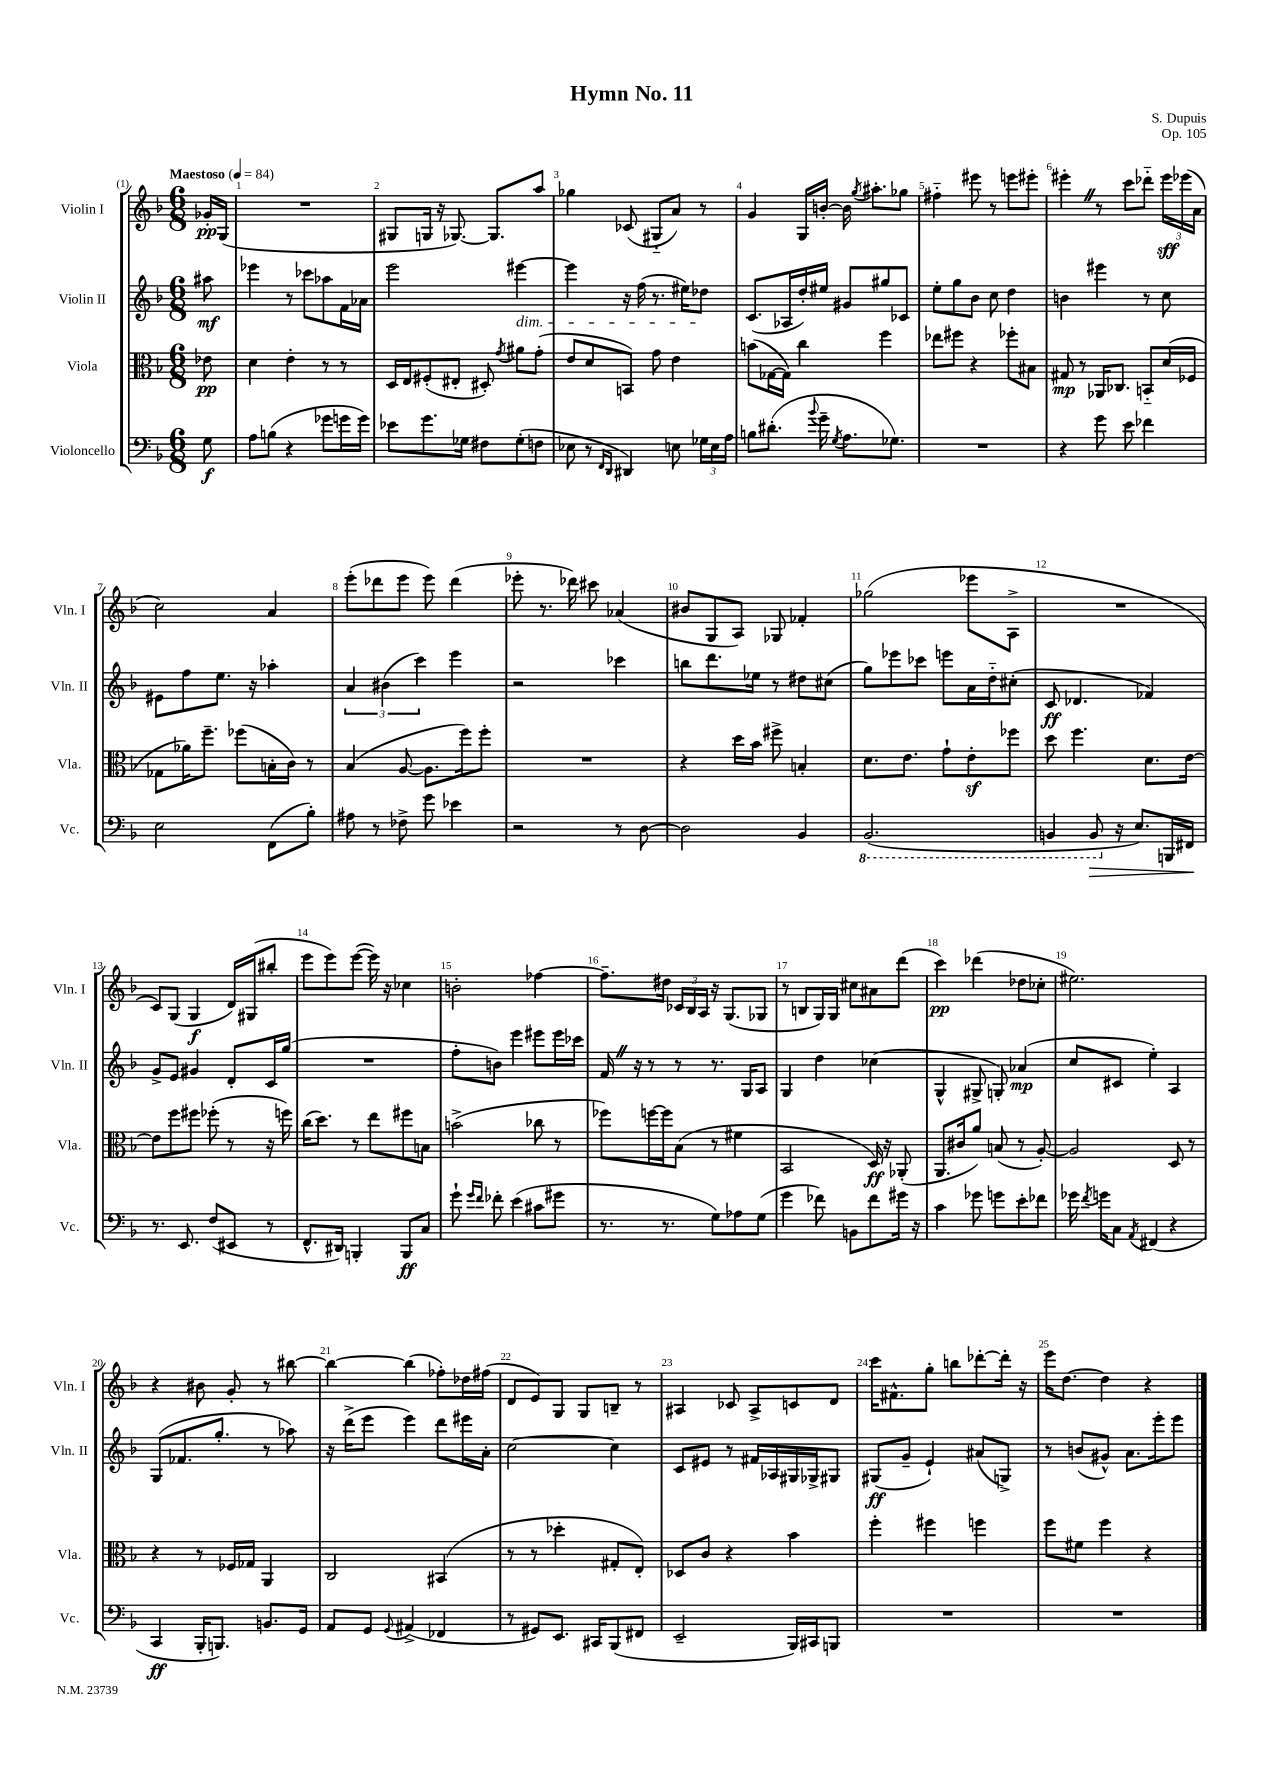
\header { title = "Hymn No. 11" composer = "S. Dupuis" opus = "Op. 105" }
<<
\new StaffGroup <<
\new Staff = "s0" \with { instrumentName = "Violin I" shortInstrumentName = "Vln. I" } {
    \clef treble \key f \major \numericTimeSignature \time 6/8 \partial 8 \tempo "Maestoso" 4 = 84
    \autoBeamOff ges'16[-.\pp g16]( |
    R2. |
    gis8[ g16] r16 ges8.~) ges8.[ a''8] |
    ges''4 ces'8( gis8[-_ a'8]) r8 |
    g'4 g16[ b'16]~-. b'16 \acciaccatura { g''8 } ais''8.[-. ges''8] |
    fis''4-_ eis'''8 r8 e'''8[ eis'''8]-. |
    eis'''4-. \once \override BreathingSign.text = \markup { \musicglyph "scripts.caesura.straight" } \breathe r8 c'''8[ des'''8]-_ \tuplet 3/2 { eis'''16[\sff ees'''16( a'16] } |
    c''2) a'4 |
    e'''8[-.( des'''8 e'''8] e'''8) des'''4( |
    ees'''8-. r8. des'''16) cis'''8 aes'4( |
    bis'8[ g8 a8]) ges8 fes'4-. |
    ges''2( ees'''8[ a8]-> |
    R2. |
    c'8[) g8]( g4\f d'16[) gis16( bis''8]-. |
    e'''8[ e'''8) e'''8]~( e'''16) r16 ces''4 |
    b'2-. fes''4~ |
    fes''8.[-- dis''16] \tuplet 3/2 { ces'16[ bes16 a16] } r16 g8.[( ges8] |
    r8 b8[ g16) g16] cis''8[ ais'8 d'''8]( |
    c'''4\pp) des'''4( des''8[ ces''8]-. |
    eis''2.) |
    r4 bis'8 g'8-. r8 bis''8~ |
    bis''4~ bis''4( fes''8[-.) des''16 fis''16]( |
    d'8[ e'8) g8] g8[ b8]-- r8 |
    ais4 ces'8 ais8[-> c'8 d'8] |
    c'''16[ fis'8.-^ g''8]-. b''8[ des'''8~-. des'''16]-. r16 |
    e'''16[ d''8.]~ d''4 r4 \bar "|." |
}
\new Staff = "s1" \with { instrumentName = "Violin II" shortInstrumentName = "Vln. II" } {
    \clef treble \key f \major \numericTimeSignature \time 6/8 \partial 8
    \autoBeamOff ais''8\mf |
    ees'''4 r8 ces'''8[ aes''8 f'16 aes'16] |
    e'''2 eis'''4~\dim |
    eis'''4 r16 f''16( r8. eis''16[) des''8]\! |
    c'8.[( aes16 d''16-.) eis''16] gis'8[ gis''8 ces'8] |
    e''8[-. g''8 bes'8] c''8 d''4 |
    b'4 eis'''4 r8 c''8 |
    eis'8[ f''8 e''8.] r16 aes''4-. |
    \tuplet 3/2 { a'4 bis'4( c'''4) } e'''4 |
    r2 ces'''4 |
    b''8[ d'''8. ees''16] r8 dis''8[ cis''8]( |
    g''8[) ees'''8 ces'''8] e'''8[ a'16 d''16-_ cis''8]-.( |
    c'8\ff des'4. fes'4) |
    g'8[-> e'8] gis'4 d'8[-. c'16 g''16]( |
    R2. |
    f''8[-. b'8]) e'''4 eis'''8[ eis'''16 ces'''16] |
    f'16 \once \override BreathingSign.text = \markup { \musicglyph "scripts.caesura.straight" } \breathe r16 r8 r8 r8. g16[ a8] |
    g4 d''4 ces''4( |
    g4-^ gis8-> g8-.) aes'4\mp( |
    c''8[ cis'8] e''4-.) a4 |
    g8[( fes'8. g''8.]-. r8 aes''8) |
    r16 d'''16[->( e'''8] e'''4) d'''8[ eis'''16 a'16]-. |
    c''2~ c''4 |
    c'8[ eis'8] r8 fis'16[ aes16 gis16 ges16-> gis8] |
    gis8[\ff( g'8]-- e'4-!) ais'8[( g8]->) |
    r8 b'8[( gis'8]-^) a'8.[ e'''16-. e'''8] \bar "|." |
}
\new Staff = "s2" \with { instrumentName = "Viola" shortInstrumentName = "Vla." } {
    \clef alto \key f \major \numericTimeSignature \time 6/8 \partial 8
    \autoBeamOff ees'8\pp |
    d'4 e'4-. r8 r8 |
    d16[ e16 fis8-.( eis8]-. dis8-.) \acciaccatura { g'8 } ais'8[ g'8]-.( |
    e'8[ d'8 b,8]) g'8 e'4 |
    b'8[( ges16~ ges16]) c''4 f''4 |
    ees''8[ fis''8] r4 fes''8[-. bis8] |
    gis8\mp r8 aes,16[ ces8.] b,8[-_ d'16( fes16] |
    ges8[ aes'16) f''8.]-- fes''8[( b16-. c'16]) r8 |
    bes4( a8~ a8.[ f''16) f''8]-. |
    R2. |
    r4 d''16[ bes'16] fis''8-> b4-. |
    d'8.[ e'8.] g'8[-! e'8-.\sf fes''8] |
    d''8 f''4. d'8.[ e'16]~ |
    e'8[ f''8 fis''8] fes''8-.( r8 r16 f''16) |
    c''16[( d''8.]) r8 e''8[ fis''8 b8] |
    b'2->( ces''8 r8 |
    fes''8[) f''16~ f''16 bes8]( r8 fis'4 |
    bes,2 d16\ff) r16 aes,8-.( |
    a,8.[ cis'16 a'8]) b8( r8 a8~-.) |
    a2 d8 r8 |
    r4 r8 fes16[ ges16] a,4 |
    c2 bis,4( |
    r8 r8 des''4-. gis8[-. e8]-.) |
    des8[ c'8] r4 bes'4 |
    f''4-. fis''4 f''4 |
    f''8[ fis'8] f''4 r4 \bar "|." |
}
\new Staff = "s3" \with { instrumentName = "Violoncello" shortInstrumentName = "Vc." } {
    \clef bass \key f \major \numericTimeSignature \time 6/8 \partial 8
    \autoBeamOff g8\f |
    a8[ b8]( r4 ges'8[ g'16 g'16]) |
    ees'8[ g'8. ges16] fis8[ ges8-.( f8] |
    ees8 r8 \grace { f,16[ d,16] } dis,4) e8 \tuplet 3/2 { ges16[ e16 a16] } |
    b8[ dis'8.]-.( \appoggiatura { bes'8 } g'16-- \acciaccatura { g8 } a8.[ ges8.]) |
    R2. |
    r4 g'8 e'8 fes'4 |
    e2 f,8[( bes8]-.) |
    ais8 r8 fes8-> g'8 ees'4 |
    r2 r8 d8~ |
    d2 bes,4 |
    \ottava #-1 bes,,2.( |
    b,,4 b,,8\> \ottava #0 r16 e8.[) b,,!16 fis,16]\! |
    r8. e,8. f8[( eis,8] r8 |
    f,8.[-^ dis,16]) b,,4-. b,,8[\ff c8] |
    g'8-! \grace { g'16[ f'16] } fes'8-. e'4( cis'8[ gis'8] |
    r8. r8. g8[) aes8 g8]( |
    g'4 fes'8) b,8[ fes'8 gis'16] r16 |
    c'4 ges'8 g'8[ e'8-. fes'8] |
    ges'16 \acciaccatura { f'8 } g'16[ c8] \acciaccatura { a,8 } fis,4( r4 |
    c,4\ff bes,,16[-. b,,8.]) b,8.[ g,16] |
    a,8[ g,8] \appoggiatura { g,8 } ais,4->( fes,4 |
    r8 gis,8[) e,8.] cis,16[ bes,,8( fis,8] |
    e,2-- bes,,16[) cis,16 b,,8] |
    R2. |
    R2. \bar "|." |
}
>>
>>
\layout { \context { \Score \override BarNumber.break-visibility = ##(#f #t #t) barNumberVisibility = #all-bar-numbers-visible } }
